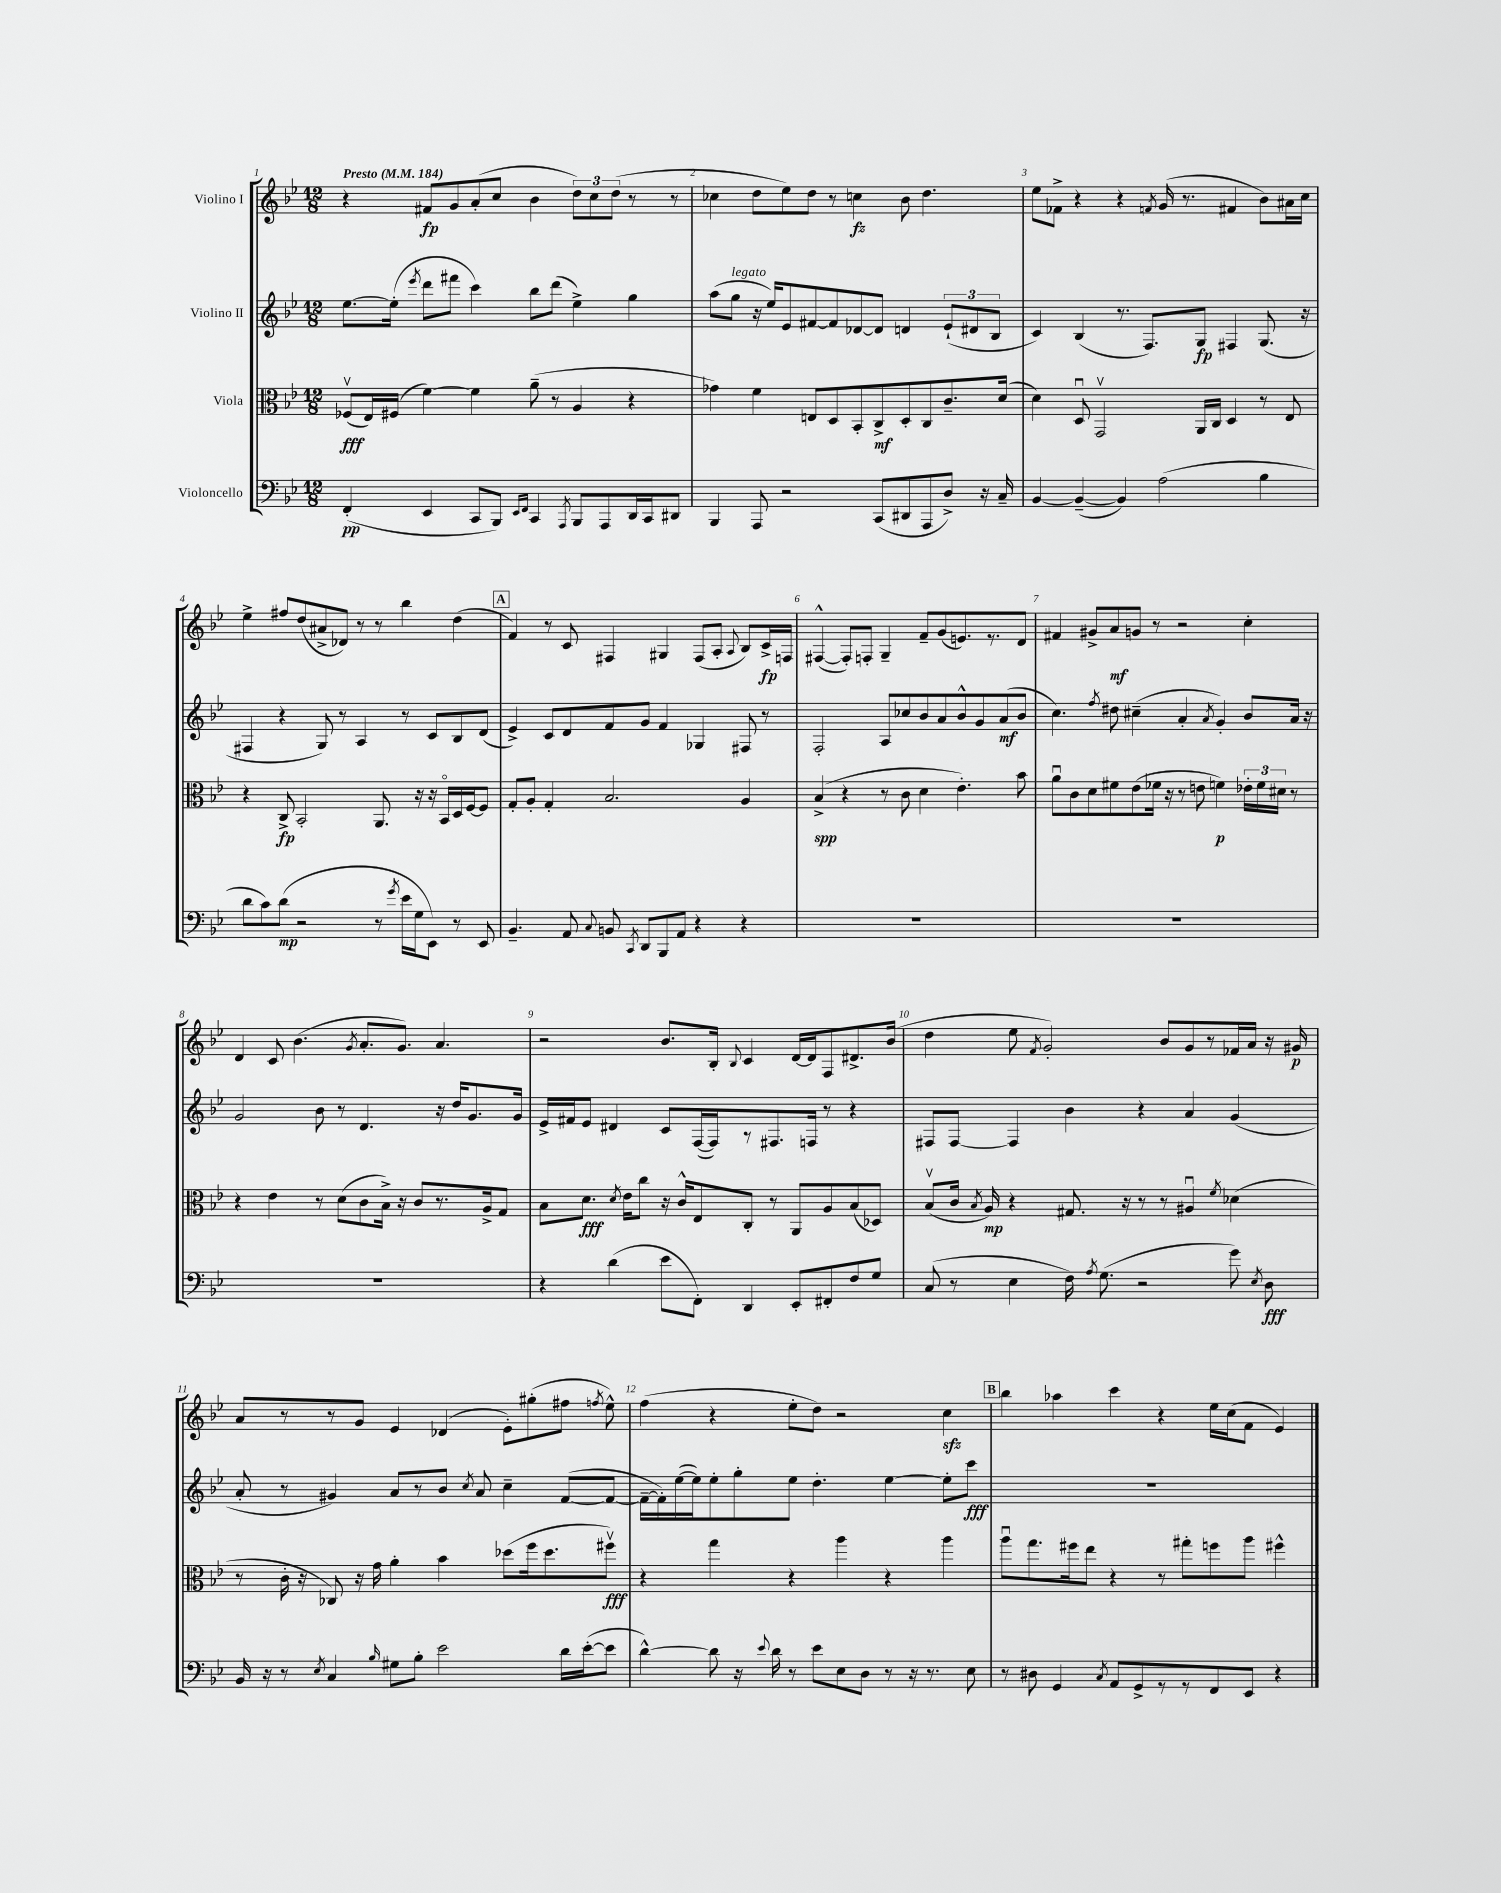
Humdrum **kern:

**kern	**kern	**kern	**kern
*staff4	*staff3	*staff2	*staff1
*clefF4	*clefC3	*clefG2	*clefG2
*k[b-e-]	*k[b-e-]	*k[b-e-]	*k[b-e-]
*M12/8	*M12/8	*M12/8	*M12/8
*MM184	*MM184	*MM184	*MM184
(4FF'	(8F-v	[8.ee-	4r
.	16E-)	.	.
.	(16F#	(16ee-']	.
.	.	8qeee-	.
4EE-	[4f)	8ddd	8f#
.	.	8fff#	8g
8CC	4f]	4ccc)	(8a'
8BBB-)	.	.	8cc
16qqEE-	.	.	.
16qqFF	.	.	.
4CC	(8a~	8bb-	4b-
.	8r	(8ddd	.
8qAAA	.	.	.
8BBB-	4A	4ee-^)	12dd)
.	.	.	12cc
8AAA	.	.	.
.	.	.	(12dd
16DD	4r	4gg	8r
16CC	.	.	.
8DD#	.	.	8r
=	=	=	=
4BBB-	4g-)	(8aa	4cc-
.	.	8gg	.
8AAA	4f	16r	8dd
.	.	16ee-)	.
2r	.	8e-	8ee-)
.	8E	[8f#	8dd
.	8D	8f#]	8r
.	8BB-'	[8d-	4cc
(8CC	8C^	8d-]	.
8DD#	8D'	4d	8b-
8AAA	8C	.	4.dd
8D^)	8.c~	(12e-`	.
.	.	12d#	.
16r	.	.	.
.	.	12B-	.
16C~	(16d	.	.
=	=	=	=
[4BB-	4d)	4c)	8ee-
.	.	.	8f-^
(4BB-~_	8Du	(4B-	4r
.	2GGv	.	.
4BB-])	.	8.r	4r
.	.	8.F)	.
.	.	.	8qf
(2A	.	.	(16g
.	.	.	8.r
.	16AA	8G	.
.	16C	.	.
.	4D	4F#	4f#
4B-	8r	(8.G	8b-)
.	8E-	.	16a#
.	.	16r	16cc
=	=	=	=
8d	4r	4F#	4ee-^
8c)	.	.	.
(8d	8C^	4r	8ff#
2r	2BB-'	.	(8dd
.	.	8G)	8a#^
.	.	8r	8d-)
.	.	4A	8r
8r	8.AA	.	8r
8qg	.	.	.
16e-	.	8r	4bb-
16G	16r	.	.
8EE-)	16r	8c	.
.	16BB-o	.	.
8r	16D	8B-	(4dd
.	[16F	.	.
8EE-	8F]	(8d	.
=	=	=	=
4.BB-~	8G'	4e-^)	4f)
.	8A'	.	.
.	4G'	8c	8r
8AA	.	8d	8c
8qqC	.	.	.
8BB	2.B-	8f	4F#
8qCC	.	.	.
8DD	.	8g	.
8BBB-	.	4f	4G#
8AA	.	.	.
4r	.	4G-	(8F#
.	.	.	8A'
.	.	.	8qqA
4r	4A	8F#	8B-)
.	.	8r	16c^
.	.	.	16F
=	=	=	=
1.r	(4B-^	2F'	([4F#^^
.	4r	.	8F#'])
.	.	.	8F'
.	8r	8A	4G~
.	8c	8cc-	.
.	4d	8b-	8f~
.	.	8a	(8g
.	4.e-')	8b-^^	8.e)
.	.	8g	.
.	.	.	8.r
.	.	(8a	.
.	8b-	8b-	8d
=	=	=	=
1.r	8au	4.cc)	4f#
.	8c	.	.
.	8d	.	8g#^
.	.	8qff	.
.	8f#	8dd#	8a
.	(8e-	(4cc#~	8g
.	16f-	.	8r
.	16r	.	.
.	8r	4a'	2r
.	8e	.	.
.	.	8qa	.
.	4f)	4g')	.
.	24e-'	8b-	4cc'
.	24f	.	.
.	24d#	.	.
.	8r	16a	.
.	.	16r	.
=	=	=	=
1.r	4r	2g	4d
.	4e-	.	8c
.	.	.	(4.b-
.	8r	8b-	.
.	(8d	8r	.
.	.	.	8qg
.	8c	4.d	8.a'
.	16B-^)	.	.
.	16r	.	8.g)
.	8c	.	.
.	8.r	16r	4.a
.	.	16dd	.
.	.	8.g	.
.	16A^	.	.
.	8G	.	.
.	.	16g	.
=	=	=	=
4r	8B-	16e-^	2r
.	.	16f#	.
.	8.d	8e-	.
(4d	.	4d#	.
.	8qd	.	.
.	16e-	.	.
.	8cc	.	.
8e-	16r	8c	8.b-
.	16c^^	.	.
8FF')	8E-	([16F	.
.	.	16F])	16B-'
.	.	.	8qqB-
4DD	8C'	8r	4c
.	8r	8.F#	.
8EE-'	8AA	.	[16d
.	.	16F	16d]
8FF#'	8A	8r	8F
8F	(8B-	4r	8.d#^
8G	8D-)	.	.
.	.	.	(16b-
=	=	=	=
(8C	(8B-v	8F#	4dd
8r	16c	[8F#	.
.	8qB-	.	.
.	16A)	.	.
4E-	4r	4F#]	8ee-
.	.	.	8qf
.	.	.	2g')
16F)	8.G#	4b-	.
8qA	.	.	.
(8.G	.	.	.
.	16r	.	.
2r	8r	4r	.
.	8r	.	8b-
.	4A#u	4a	8g
.	.	.	8r
.	8qf	.	.
8g)	(4d-	(4g	16f-
.	.	.	16a
8qE-	.	.	.
8D	.	.	16r
.	.	.	16g#
=	=	=	=
16BB-	8r	8a'	8a
16r	.	.	.
8r	16c'	8r	8r
.	16r	.	.
8qE-	.	.	.
4C	8C-)	4g#)	8r
.	16r	.	8g
.	16g	.	.
16qqB-	.	.	.
8G#	4a'	8a	4e-
8B-'	.	8r	.
2e-	4b-	8b-	(4d-
.	.	8qcc	.
.	.	8a	.
.	(8dd-	4cc~	8e-')
.	16ff	.	(8gg#'
.	8.dd-	.	.
16d	.	([8f	8ff#
([16e-'	.	.	.
.	.	.	8qff
8e-]	8ff#v)	8f_	8ee-^^)
=	=	=	=
[4d^^)	4r	16f~_	(4ff
.	.	16f'])	.
.	.	([16ee-	.
.	.	16ee-])	.
8d]	4gg	8ee-'	4r
16r	.	8gg'	.
8qqe-	.	.	.
16d	.	.	.
8r	4r	8ee-	8ee-'
8e-	.	4.dd'	8dd)
8E-	4aa	.	2r
8D	.	.	.
8r	4r	[4ee-	.
16r	.	.	.
8.r	.	.	.
.	4aa	8ee-']	4cc
8E-	.	8ccc	.
=	=	=	=
8r	8aau	1.r	4bb-
8D#	8.gg	.	.
4GG	.	.	4aa-
.	16ff#	.	.
.	8ee-	.	.
8qC	.	.	.
8AA	4r	.	4ccc
8GG^	.	.	.
8r	8r	.	4r
8r	8gg#'	.	.
8FF	8ff	.	16ee-
.	.	.	(16cc
8EE-	8aa	.	8f
4r	4ff#^^	.	4e-)
==	==	==	==
*-	*-	*-	*-
